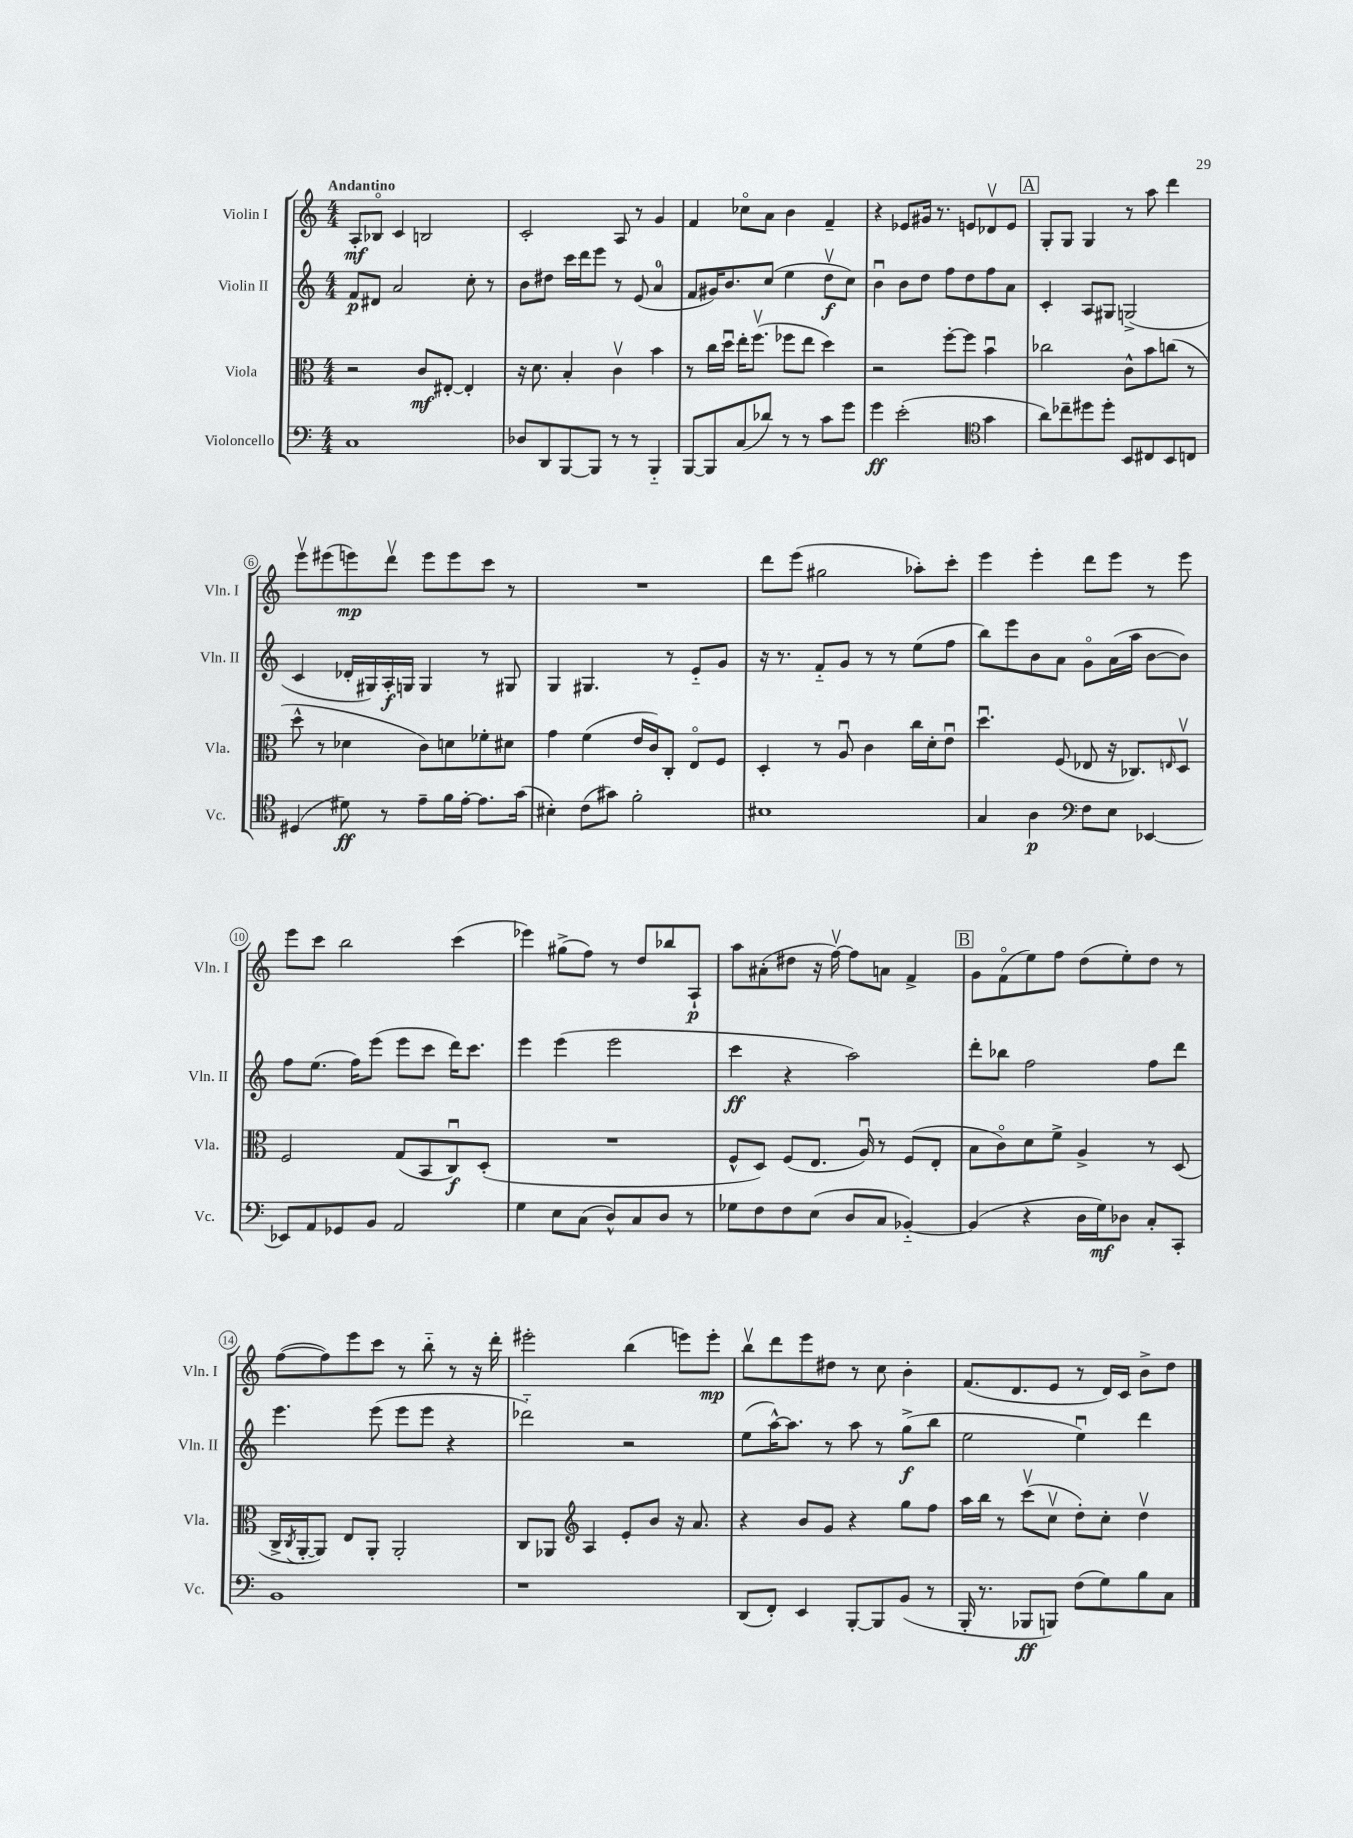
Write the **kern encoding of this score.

**kern	**kern	**kern	**kern
*staff4	*staff3	*staff2	*staff1
*clefF4	*clefC3	*clefG2	*clefG2
*k[]	*k[]	*k[]	*k[]
*M4/4	*M4/4	*M4/4	*M4/4
1C	2r	8f	8A'
.	.	8d#	8B-o
.	.	2a	4c
.	8c	.	2B
.	[8E#'	.	.
.	4E#']	8cc'	.
.	.	8r	.
=	=	=	=
8D-	16r	8b	2c'
.	8.d	.	.
8DD	.	8dd#	.
[8BBB	4B'	16ccc	.
.	.	16ddd	.
8BBB]	.	8eee	.
8r	4cv	8r	8A
8r	.	(8e	8r
4BBB'~	4b	4a	4g
=	=	=	=
[8BBB	8r	8f	4f
8BBB]	16cc	16g#)	.
.	16ddu	8.b	.
(8C	16ee'	.	8cc-o
.	(8.ffv	.	.
8d-)	.	(8cc	8a
8r	8ff-	4ee	4b
8r	8ee	.	.
8c	4dd)	8ddv	4f~
8g	.	8cc)	.
=	=	=	=
4g	2r	4bu	4r
(2e'	.	8b	8e-
.	.	8dd	16g#
.	.	.	8.r
.	[8ff'	8ff	.
.	8ff]	8dd	8e
*clefC4	*	*	*
4g	4bu	8ff	8d-v
.	.	8a	8e
=	=	=	=
8a)	2cc-	4c'	8G'
8cc-~	.	.	8G
8dd#	.	8A	4G
8dd#'	.	8G#	.
8BB	8c^^	(2G^	8r
8C#	8b	.	8aa
8BB	(8cc	.	4ddd
8C	8r	.	.
=	=	=	=
(4D#	8dd^^	4c	8eeev
.	8r	.	(8eee#
8d#)	4d-	16d-'	8eee)
.	.	16G#)	.
8r	.	16A'	8dddv
.	.	16G	.
8e~	8c)	4G	8eee
16f	8d	.	8eee
[16e'	.	.	.
8.e]	8f-'	8r	8ccc
.	8d#	8G#	8r
(16g	.	.	.
=	=	=	=
4B#')	4g	4G	1r
(8c	(4f	4.G#	.
8g#)	.	.	.
2f'	16e	.	.
.	16c)	.	.
.	8C'	8r	.
.	8Eo	8e'~	.
.	8F	8g	.
=	=	=	=
1B#	4D'	16r	8ddd
.	.	8.r	.
.	.	.	(8eee
.	8r	8f'~	2gg#
.	8Au	8g	.
.	4c	8r	.
.	.	8r	.
.	16cc	(8ee	8aa-')
.	16d'	.	.
.	8eu	8ff	8ccc'
=	=	=	=
4G	4.ddu	8bb)	4eee
.	.	8eee	.
4A	.	8b	4eee'
.	(8F	8a	.
*clefF4	*	*	*
8F	8E-	8go	8ddd
8E	16r	(16a	8eee
.	8.C-)	16aa	.
[4EE-	.	[8b	8r
.	16qqE	.	.
.	8Dv	8b])	8eee
=	=	=	=
8EE-]	2F	8ff	8eee
8AA	.	(8.ee	8ccc
8GG-	.	.	2bb
.	.	16ff)	.
8BB	.	(8eee	.
2AA	(8G	8eee	.
.	8BB	8ccc	.
.	8Cu)	16ddd)	(4ccc
.	.	8.ccc	.
.	(8D'	.	.
=	=	=	=
4G	1r	4eee	4eee-)
8E	.	(4eee	(8gg#^
(8C	.	.	8ff)
8D^^)	.	2eee	8r
8C	.	.	8dd
8D	.	.	8bb-
8r	.	.	8A`
=	=	=	=
8G-	8F^^	4ccc	8aa
8F	8D)	.	(8a#'
8F	(8F	4r	8dd#
(8E	8.E	.	16r
.	.	.	[16ffv)
8D	.	2aa)	8ff]
.	16Au)	.	.
8C	8r	.	8a
[4BB-'~)	(8F	.	4f^
.	8E'	.	.
=	=	=	=
(4BB-]	8B	8ddd'	8g
.	8co)	8bb-	(8fo
4r	8d	2ff	8ee)
.	8f^	.	8ff
16D	4A^	.	(8dd
16G)	.	.	.
8D-	.	.	8ee')
8C'	8r	8ff	8dd
8CC'	(8D	8ddd	8r
=	=	=	=
1BB	16C^	4.eee	([8ff
.	8qC	.	.
.	[16AA'	.	.
.	8AA])	.	8ff])
.	8E	.	8eee
.	8AA'	(8eee	8ccc
.	2AA'	8eee	8r
.	.	8eee	8bb'~
.	.	4r	8r
.	.	.	16r
.	.	.	16ddd'
=	=	=	=
1r	8C	2ddd-'~)	2eee#'
.	8AA-	.	.
*	*clefG2	*	*
.	4A	.	.
.	8e'	2r	(4bb
.	8b	.	.
.	16r	.	8eee)
.	8.a	.	.
.	.	.	8eee'
=	=	=	=
(8DD	4r	(8ee	8bbv
8FF')	.	[16aa^^)	8ddd
.	.	8.aa]	.
4EE	8b	.	8eee
.	8g	8r	8dd#
[8BBB'	4r	8aa	8r
8BBB]	.	8r	8cc
(8BB	8gg	(8gg^	4b'
8r	8ff	8bb	.
=	=	=	=
16BBB'	16aa	2ee	(8.f
8.r	16bb	.	.
.	8r	.	.
.	.	.	8.d
8BBB-	(8cccv	.	.
8BBB)	8ccv	.	8e
(8F	8dd')	4eeu)	8r
8G)	8cc'	.	16d)
.	.	.	16c
8B	4ddv	4ddd	8b^
8C	.	.	8dd
==	==	==	==
*-	*-	*-	*-
